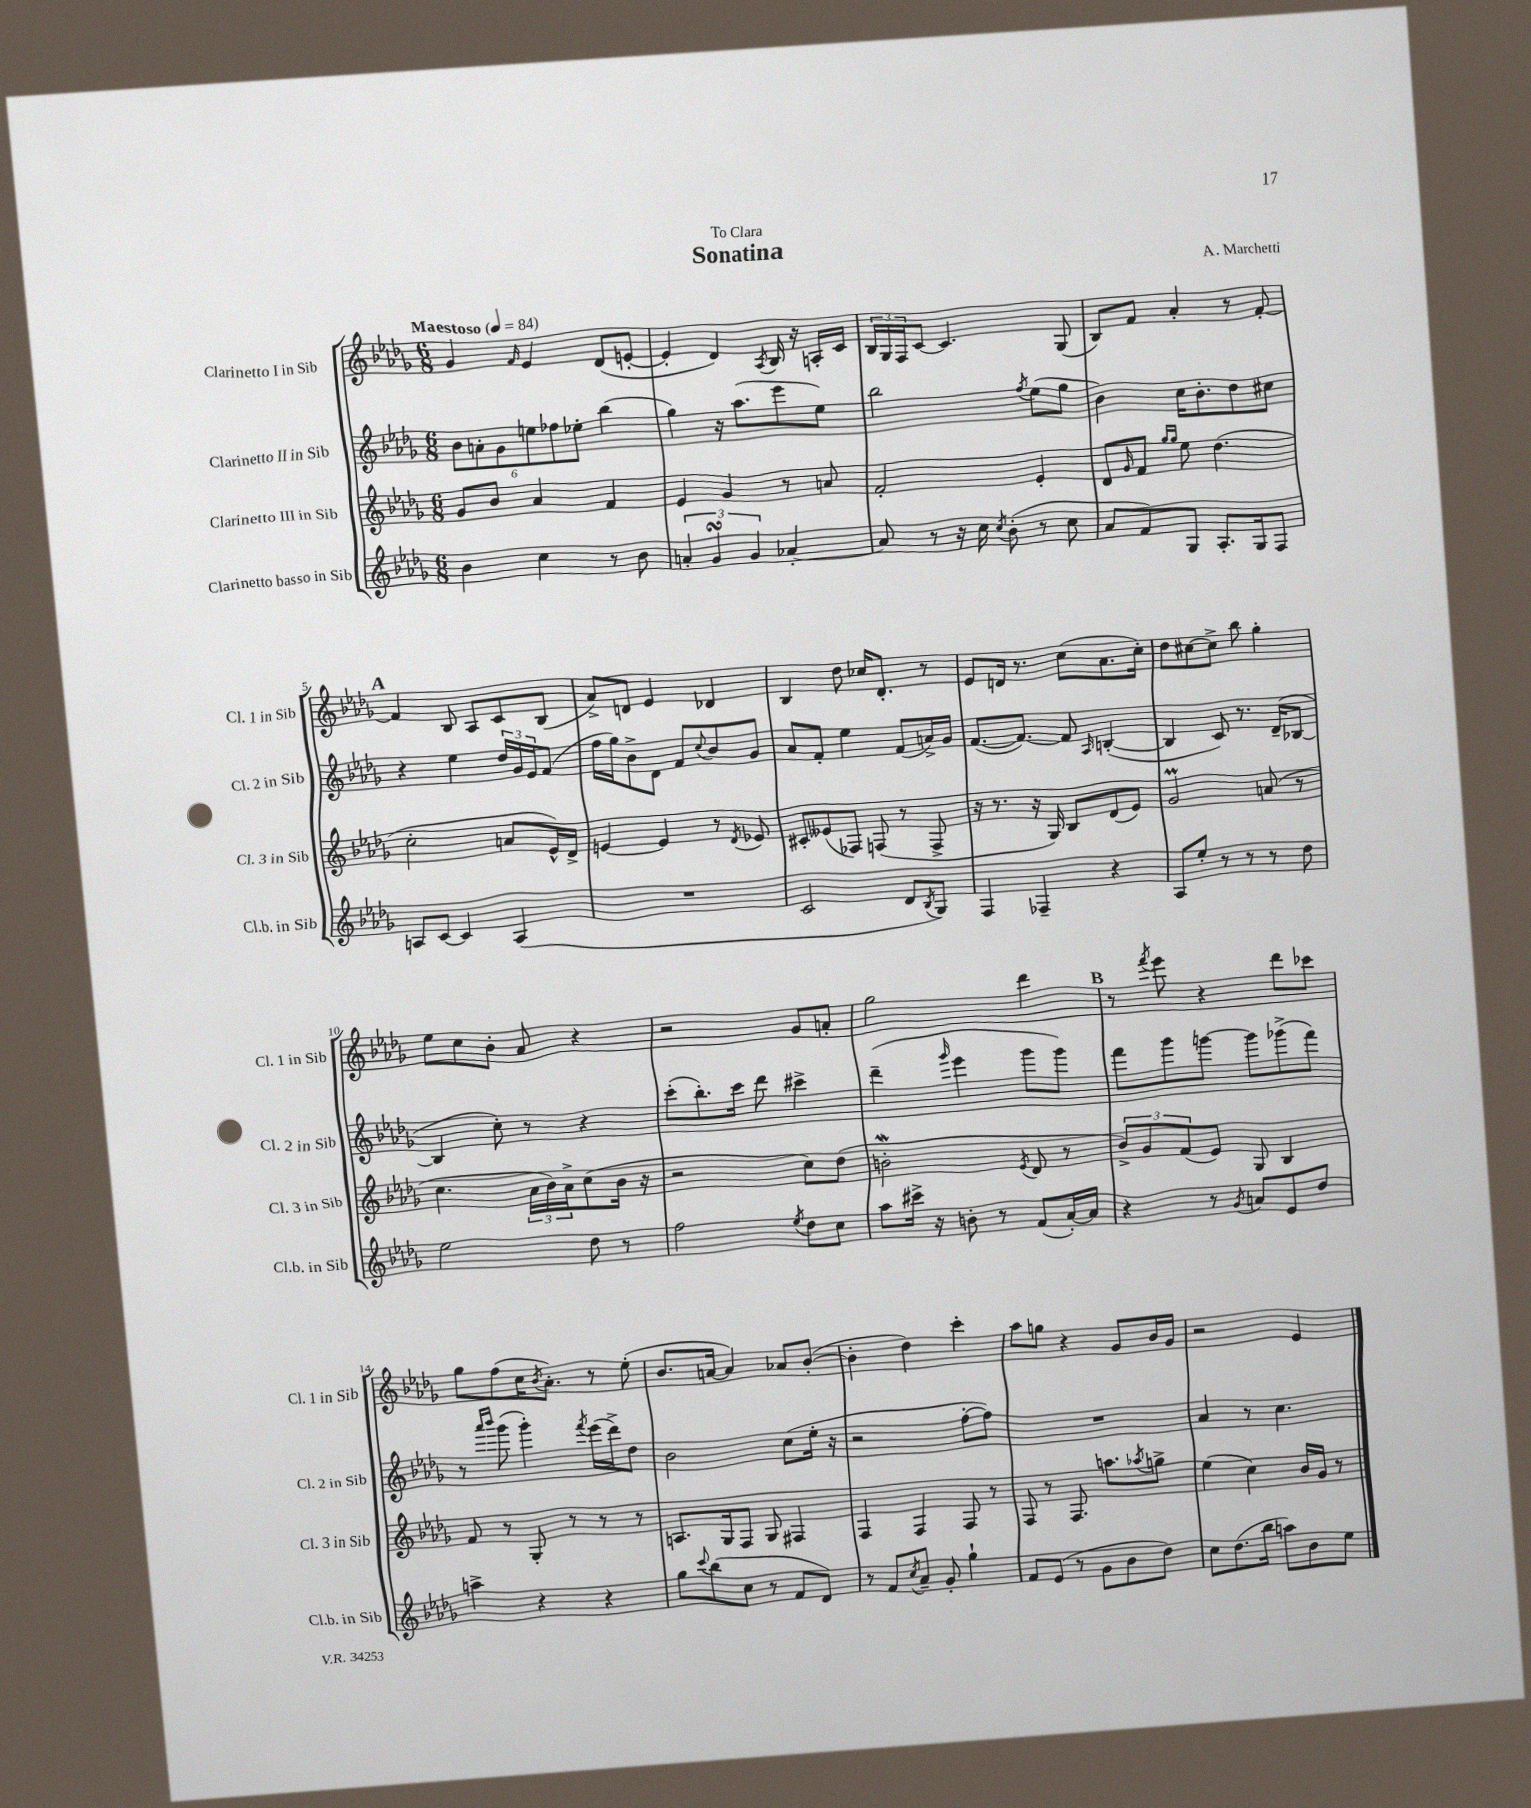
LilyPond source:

\header { title = "Sonatina" composer = "A. Marchetti" dedication = "To Clara" }
<<
\new StaffGroup <<
\new Staff = "s0" \with { instrumentName = "Clarinetto I in Sib" shortInstrumentName = "Cl. 1 in Sib" } {
    \clef treble \key des \major \numericTimeSignature \time 6/8 \tempo "Maestoso" 4 = 84
    ges'4 \grace { f'16 } ees'4 des'8( e'8~-. |
    e'4-. des'4) \acciaccatura { aes8 } bes16 r16 a16-. c'16 |
    \tuplet 3/2 { bes16 ges16 f16 } c'8~ c'4. ges8( |
    bes8) f'8 aes'4-. r8 f'8~-. |
    \mark \markup { \bold "A" } f'4 bes8 aes8 c'8 bes8( |
    aes'8->) d'8 ees'4 des'4 |
    bes4 des''8 ces''16 des'8.-. r8 |
    ees'8 d'16 r8. c''8( aes'8. c''16-.) |
    des''8 cis''8~ cis''8-> bes''8 ges''4-. |
    ees''8 c''8 bes'8-. aes'8 r4 |
    r2 ges'8 a'8-. |
    ges''2 des'''4 |
    \mark \markup { \bold "B" } r8 \acciaccatura { f'''8 } ees'''8 r4 des'''8 ces'''8 |
    ges''8 f''8( c''16 \acciaccatura { bes'8 } aes'8.-.) r8 ees''8-.( |
    bes'8. a'16~ a'4) aes'8 bes'8~-.( |
    bes'4-. des''4) c'''4-. |
    aes''8 g''8 r4 ges'8 bes'16 ges'16 |
    r2 ees'4 \bar "|." |
}
\new Staff = "s1" \with { instrumentName = "Clarinetto II in Sib" shortInstrumentName = "Cl. 2 in Sib" } {
    \clef treble \key des \major \numericTimeSignature \time 6/8
    \tuplet 6/4 { bes'8 a'8-. ges'8 e''8 fes''8 ees''8-. } bes''4( |
    ges''4) r16 aes''8.( ees'''8 ees''8) |
    bes''2 \acciaccatura { f''8 } ees''8( ges''8 |
    bes'4) c''16 bes'8.-. des''8 cis''8 |
    \mark \markup { \bold "A" } r4 ees''4 \tuplet 3/2 { des''16 ges'16 ees'16 } f'8( |
    f''16 ges''16) bes'8-> des'8 f'8 \appoggiatura { c''8 } bes'8 ges'8 |
    aes'8 f'8-. ees''4 f'8( a'16->) ges'16 |
    f'8.~( f'8.~) f'8 \grace { aes16 } b4~-.( |
    b4 c'8) r8. des'16--( bes8~ |
    bes4 c''8-.) r8 r4 |
    c'''8-.( bes''8.-.) c'''16 des'''8 cis'''4-> |
    des'''4--( \grace { ges'''16 } ees'''4 ges'''8 ges'''8) |
    \mark \markup { \bold "B" } f'''8 ges'''8 g'''8~ g'''8 ges'''8->( f'''8) |
    r8 \grace { aes'''16 bes'''16 } ges'''8( ges'''4-.) \acciaccatura { f'''8 } ees'''16( des'''16->) des''8 |
    bes'2 c''8( ees''16-. r16 |
    r2 f''8~-. f''8) |
    R2. |
    aes'4 r8 c''4. \bar "|." |
}
\new Staff = "s2" \with { instrumentName = "Clarinetto III in Sib" shortInstrumentName = "Cl. 3 in Sib" } {
    \clef treble \key des \major \numericTimeSignature \time 6/8
    ges'8 bes'8 aes'4 f'4 |
    ees'4 ges'4 r8 a'8 |
    f'2-. ees'4-. |
    des'8 \grace { ges'16 } f'8 \grace { ges''16 ges''16 } ees''8 des''4.( |
    \mark \markup { \bold "A" } c''2-. a'8 ees'16-^) des'16-> |
    e'4~ e'4 r8 \acciaccatura { des'8 } ees'8 |
    cis'8-. eeses'8( fes8) f8( r8 f8-> |
    r16 r8. r16 ges16) bes8 des'8( ees'8) |
    ges'2\prall a'8( r8 |
    c''4. \tuplet 3/2 { aes'16 bes'16) aes'16-> } c''8( bes'16 r16 |
    r2 c''8) des''8( |
    b'2-.\mordent \acciaccatura { ees'8 } des'8 r8 |
    \mark \markup { \bold "B" } \tuplet 3/2 { bes'8->) ges'8 f'8( } ees'8) ges8 bes4 |
    f'8 r8 ges8-. r8 r8 r8 |
    a8. ges16 f8 ges8 fis4 |
    f4 f4 f8 r8 |
    f8 r8 f8. a''8. \acciaccatura { aes''8 } g''8-> |
    ees''4( c''4) bes'16 ges'16 r8 \bar "|." |
}
\new Staff = "s3" \with { instrumentName = "Clarinetto basso in Sib" shortInstrumentName = "Cl.b. in Sib" } {
    \clef treble \key des \major \numericTimeSignature \time 6/8
    bes'4 c''4 r8 bes'8 |
    \tuplet 3/2 { a'4-. ges'4\turn ges'4 } aes'4~-. |
    aes'8 r8 r16 c''16 \acciaccatura { c''8 } bes'8-.( r8 c''8 |
    aes'8 f'8) ges8 aes8.-. ges16 f8 |
    \mark \markup { \bold "A" } a8 c'8~ c'4 a4( |
    R2. |
    c'2 des'8 \acciaccatura { bes8 } ges8) |
    f4 fes4-- r4 |
    aes8 ees''8-. r8 r8 r8 des''8 |
    ees''2 des''8 r8 |
    f''2 \acciaccatura { ees''8 } des''8 c''8 |
    aes''8 cis'''16-> r16 b'8-. r8 f'8( aes'16~-.) aes'16 |
    \mark \markup { \bold "B" } r4 r8 \acciaccatura { ges'8 } a'8 ees'8 des''8 |
    a''4-> r4 r4 |
    ges''8 \appoggiatura { c'''8 } bes''8( c''8 r8 f'8 des'8) |
    r8 f'8 \acciaccatura { c''8 } aes'8-- ges'8-. ges''4-! |
    f'8 ees'8( r8 ges'8 bes'8 des''8) |
    c''8 des''8.( bes''16 a''8) bes'8 ees''8 \bar "|." |
}
>>
>>
